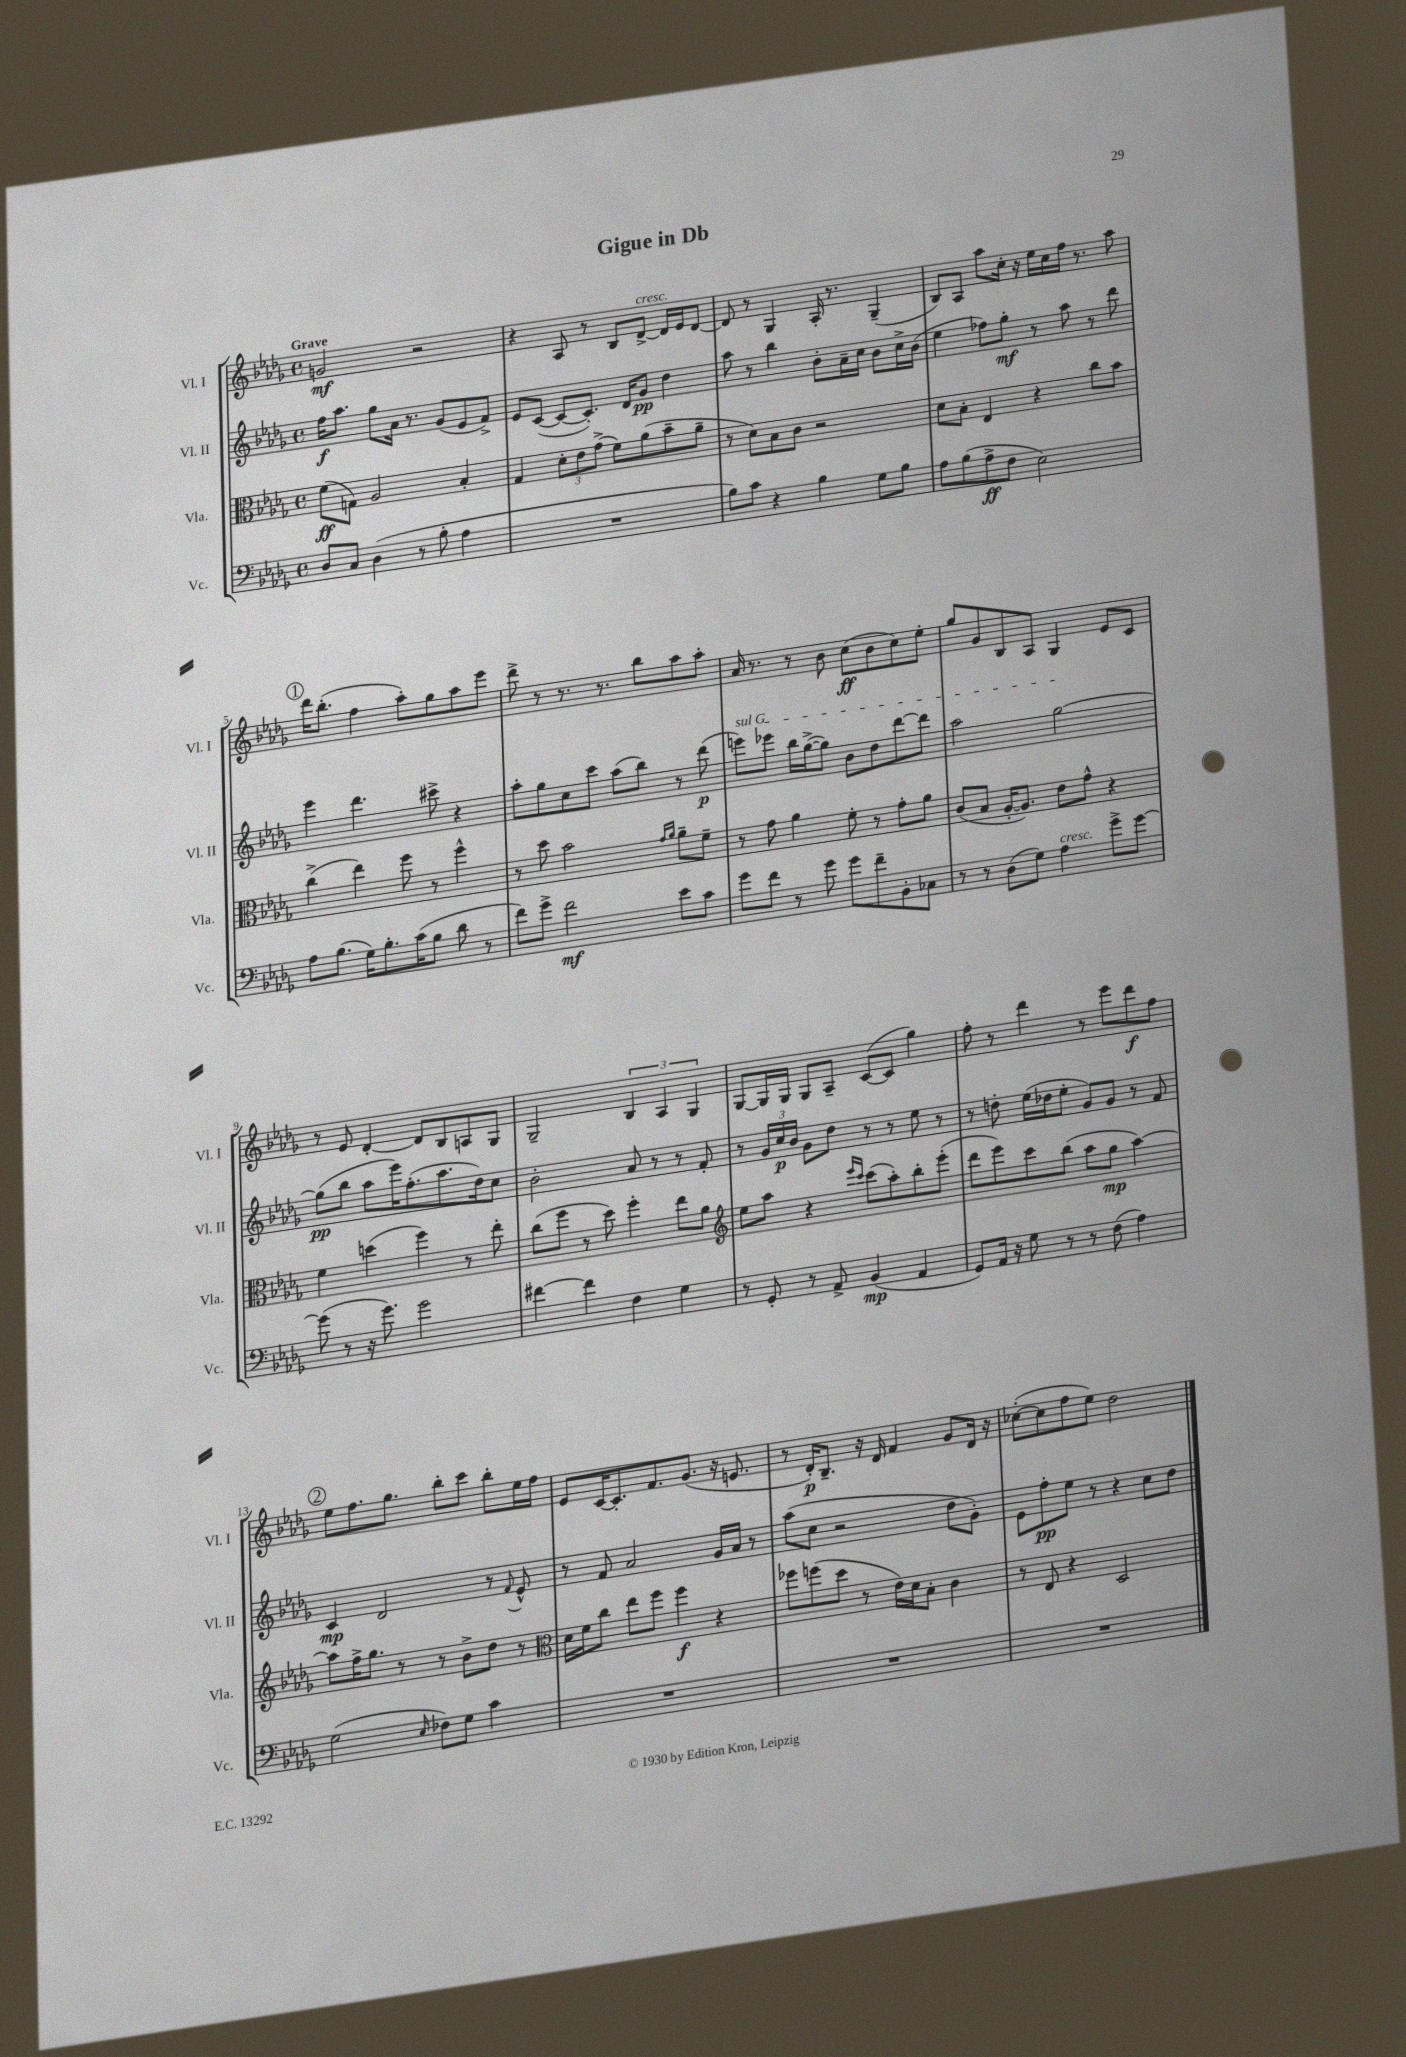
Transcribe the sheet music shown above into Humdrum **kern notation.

**kern	**kern	**kern	**kern
*staff4	*staff3	*staff2	*staff1
*clefF4	*clefC3	*clefG2	*clefG2
*k[b-e-a-d-g-]	*k[b-e-a-d-g-]	*k[b-e-a-d-g-]	*k[b-e-a-d-g-]
*M4/4	*M4/4	*M4/4	*M4/4
*met(c)	*met(c)	*met(c)	*met(c)
8D-/L	(8f\L	16ff\LK	2g/
.	.	8.aa-\J	.
8C/J	8G\J)	.	.
(4D-\	2A-/	8gg-\L	.
.	.	16a-\Jk	.
.	.	8.r	.
8r	.	.	2r
8B-'\	.	(8g-/L	.
4A-\	4B-'/	8e-/	.
.	.	8f^/J)	.
=	=	=	=
1r	4G-/	8e-/L	4r
.	.	([8c/J	.
.	12d-'\L	8c/_L	8A-/
.	12e-\	.	.
.	.	8.c'/]J)	8r
.	(12g-^\J	.	.
.	8f\L)	.	8B-/L
.	.	16d-/LK	.
.	(8a-\	8g-/J	[8d-^/J
.	8b-~\	4dd-\	16d-/]LL
.	.	.	16e-/J
.	8a-~\J	.	[8d-/J
=	=	=	=
8B-\L)	8r	8aa-\	8d-/]
8c\J	8d-\L)	8r	8r
4r	8B-\	4bb-\	4G-/
.	8c\J	.	.
4B-\	2r	8b-'\L	16A-'/
.	.	.	8.r
.	.	16a-~\L	.
.	.	16cc\JJ	.
8G-\L	.	8b-\L	(4G-~/
8B-\J	.	16cc^\L	.
.	.	(16b-\JJ	.
=	=	=	=
8A-\L	8d-\L	4ee-\	8B-/L)
(8B-\	8B-'\J	.	8A-/J
8A-^\	4E-/	8ff-\L)	8aa-\L
8F\J	.	8gg-'\J	16cc'\Jk
.	.	.	16r
2E-\)	4r	8r	16ee-\LL
.	.	.	16cc\
.	.	8aa-\	16ff\JJ
.	.	.	8.r
.	8cc\L	8r	.
.	8b-\J	8ddd-\	8aa-\
=	=	=	=
8A-\L	(4cc^\	4eee-\	16ddd-\LK
.	.	.	(8.bb-'\J
(8.B-\J	.	.	.
.	4ee-\)	4.ddd-\	4ff\
16G-\LK)	.	.	.
8.B-'\	.	.	.
.	8ff\	.	8aa-'\L)
(16c\K	.	.	.
8B-\J	8r	8ccc#^\	8gg-\
8d-\	4ff^^\	4r	8aa-\
8r	.	.	8eee-\J
=	=	=	=
8f\L)	8r	8aa-'\L	8ddd-^\
8g-^\J	8dd-\	8gg-\	8r
2f\	2b-\	8cc\	8.r
.	.	8ccc\J	.
.	.	.	8.r
.	.	(8aa-\L	.
.	.	8bb-\J)	8bb-\L
.	16qqg-/LL	.	.
.	16qqa-/JJ	.	.
8e-\L	8a-~\L	8r	8aa-\
8c\J	8f~\J	(8ddd-\	8aa-'\J
=	=	=	=
8g-\L	8r	8eee\L)	16a-/
.	.	.	8.r
8f\J	8g-\	8eee-\J	.
8r	4a-\	16bb-\LL	8r
.	.	([16gg-^\J	.
8g-\	.	8gg-\]J)	8b-\
8g-\L	8f'\	8b-\L	(8cc\L
8f~\	8r	8dd-\	8b-\
8BB-'\	8g-'\L	[8ddd-\	8cc\)
8C-\J	8a-\J	8ddd-\]J	8ee-'\J
=	=	=	=
8r	(8c/L	2aa-\	8gg-/L
8r	8B-/J	.	8g-/
(8D-\L	[16A-'/LK	.	8B-/
.	8.A-/]J)	.	.
8G-\J)	.	.	8A-/J
4A-\	8e-\L	[2gg-\	4G-/
.	8g-^^\J	.	.
8g-^\L	4r	.	8e-/L
[8g-\J	.	.	8c/J
=	=	=	=
(8g-\]	4f\	(8gg-\]L	8r
8r	.	8bb-\J	8e-/
16r	(4dd\	8aa-\L	[4d-'/
8.g-\)	.	.	.
.	.	16eee-\K)	.
.	.	(8.ff'\	.
2g-\	4ff\)	.	8d-/]L
.	.	8.aa-\	8B-/
.	8r	.	8A/
.	.	16dd-\k)	.
.	8ee-'\	8cc\J	8G-/J
=	=	=	=
[4f#\	(8cc\L	2b-'\	2G-~/
.	8ff\J	.	.
4f#\]	8r	.	.
.	8dd-\)	.	.
4F\	4ff'\	8a-/	6B-/
.	.	8r	.
.	.	.	6A-/
4G-\	8ee-\L	8r	.
.	.	.	6G-/
.	8a-\J	8f'/	.
=	=	=	=
*	*clefG2	*	*
8r	8ee-\L	8r	[8G-/L
8GG-'/	8aa-\J	24g-/LL	16G-/]L
.	.	24cc/	.
.	.	.	16G-/JJ
.	.	24b-/JJ	.
8r	4r	8g-\L	8G-/L
8AA-^/	.	8dd-\J	8A-~/J
.	16qqeee-/LL	.	.
.	16qqccc/JJ	.	.
(4BB-/	(8ccc\L	8r	([8c/L
.	8aa-'\)	8r	8c/]J
4AA-/	8bb-'\	8ee-\	4gg-\)
.	(8eee-'\J	8r	.
=	=	=	=
8GG-/L)	8ddd-\L	8r	8ff'\
16AA-/Jk	8eee-\)	8dd'\	8r
16r	.	.	.
8G-\	8ccc\	(16ee-\LL	4ddd-\
.	.	16dd-\J	.
8r	(8bb-\J	8ee-'\J	.
8r	8aa-\L	8g-/L)	8r
(8F\	8gg-\J	8g-/J	8eee-\L
4A-\)	[4aa-\)	8r	8ddd-\
.	.	8f/	8ff\J
=	=	=	=
(2G-\	8aa-\]L	4c/	8ee-\L
.	16ff^\K	.	8.ff\
.	8.gg-\J	.	.
.	.	2d-/	.
.	.	.	8.gg-\J
.	8r	.	.
16qqE-/	.	.	.
8F-\L)	8r	.	8bb-'\L
8G-\J	8b-^\L	.	8ccc\J
4c\	8dd-\J	8r	8bb-'\L
.	.	8qqf/	.
.	8r	8e-^^/	16ee-\L
.	.	.	16ff\JJ
=	=	=	=
*	*clefC3	*	*
1r	16d-\LL	8r	8e-/L
.	16f\J	.	.
.	8cc\J	8f/	[16c/K
.	.	.	8.c'/]
.	8ee-\L	2a-/	.
.	8ff\J	.	8.f/
.	4ff\	.	.
.	.	.	(8.g-/J
.	4r	16g-/LL	16r
.	.	16a-/JJ	8.e/
.	.	8r	.
=	=	=	=
1r	8ff-\L	(8aa-\L	8r
.	(8ff\	8cc\J	16d-'/LK)
.	.	.	8.B-~/J
.	8dd-\J	2r	.
.	8r	.	16r
.	.	.	16d-/
.	16e-\LL)	.	4f/
.	16d-\J	.	.
.	8B-'\J	.	.
.	4c\	8dd-\L	8g-/L
.	.	8g-'\J)	16d-/Jk
.	.	.	16r
=	=	=	=
1r	8r	8e-\L	([8cc-'\L
.	8E-/	8ff'\	8cc-\]
.	4r	8ee-\J	8ff\
.	.	8r	8ee-\J)
.	2D-/	4r	2dd-\
.	.	8cc\L	.
.	.	8dd-\J	.
==	==	==	==
*-	*-	*-	*-
